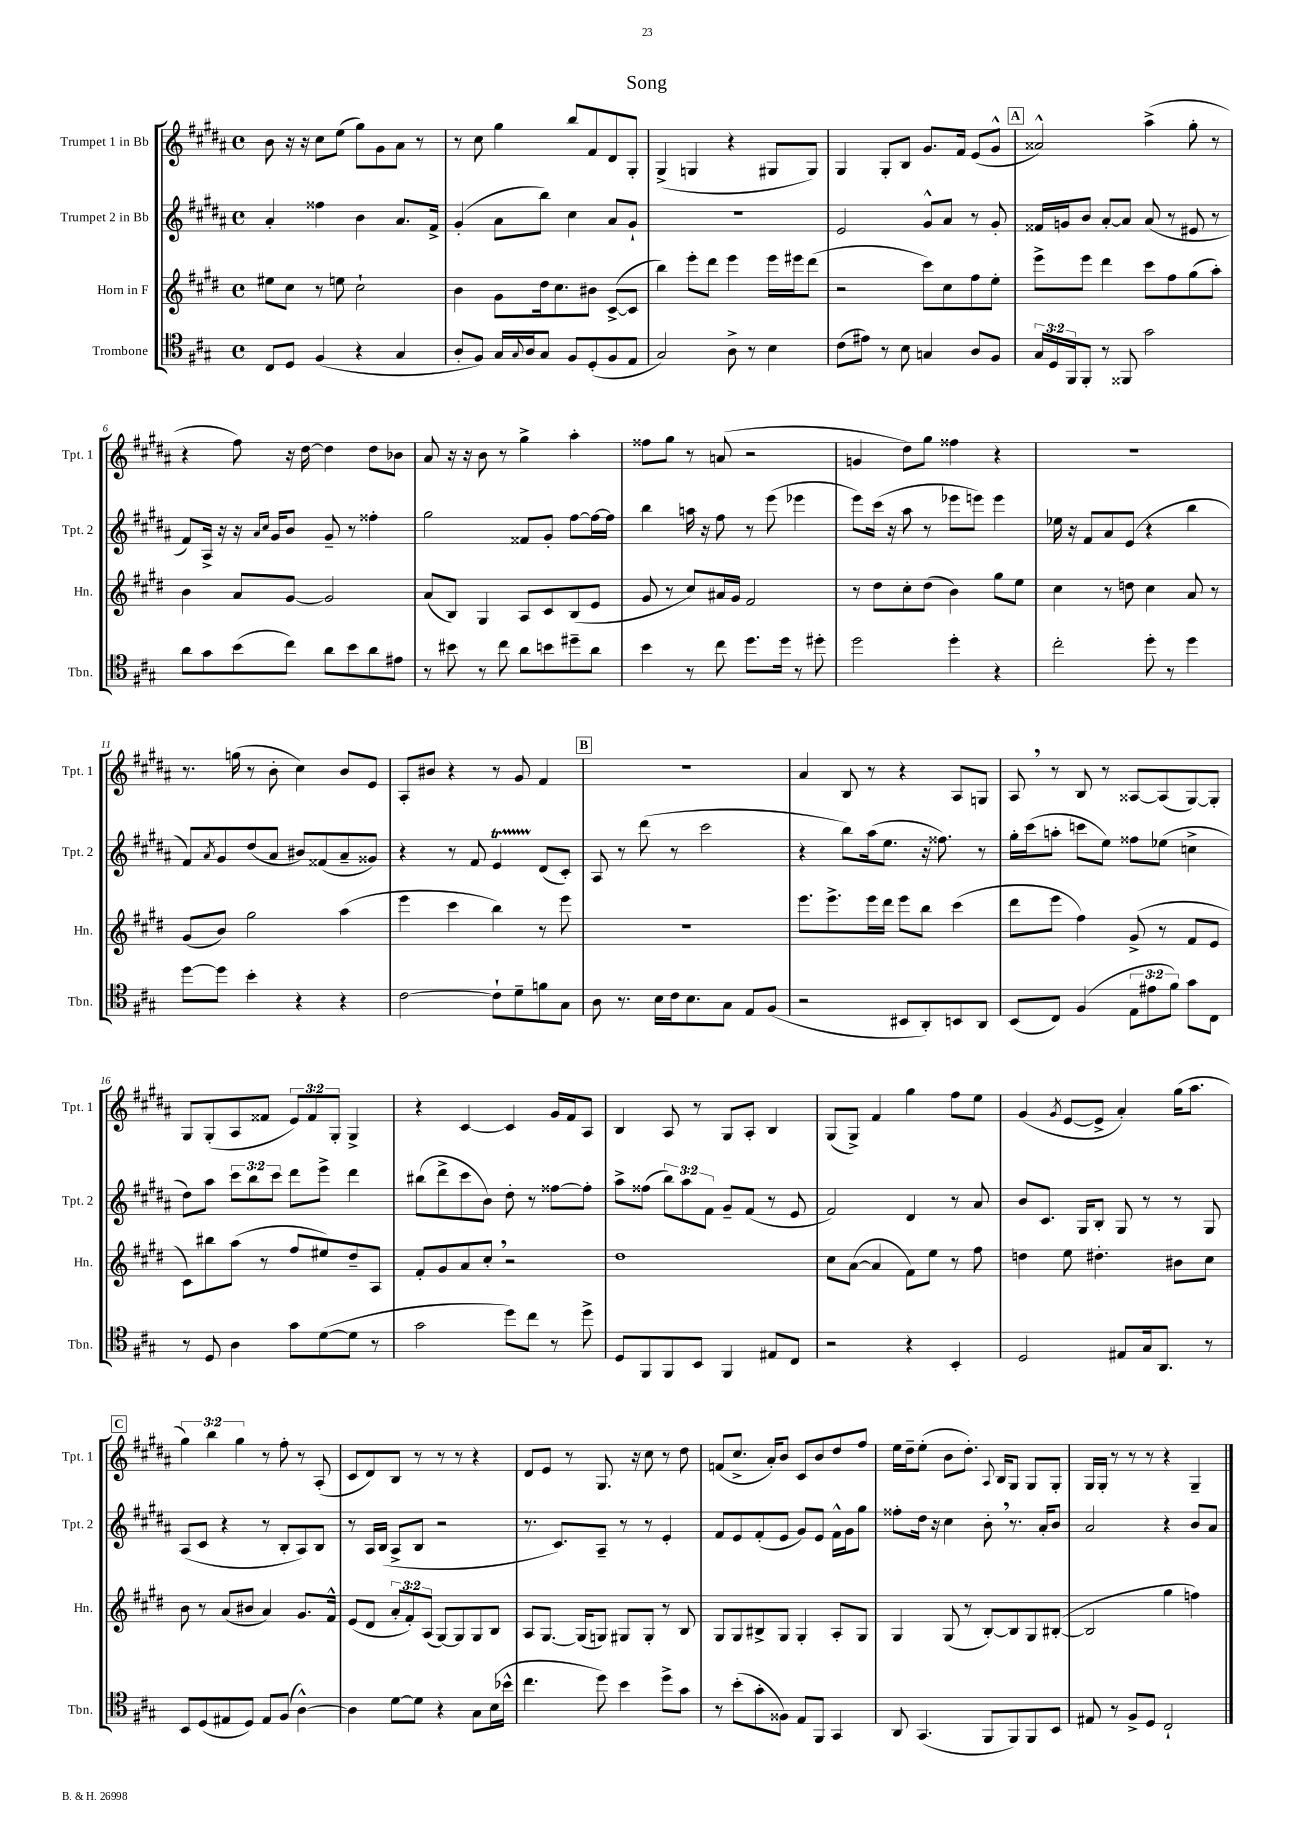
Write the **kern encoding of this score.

**kern	**kern	**kern	**kern
*part4	*part3	*part2	*part1
*staff4	*staff3	*staff2	*staff1
*I"Trombone	*I"Horn in F	*I"Trumpet 2 in Bb	*I"Trumpet 1 in Bb
*I'Tbn.	*I'Hn.	*I'Tpt. 2	*I'Tpt. 1
*clefC4	*clefG2	*clefG2	*clefG2
*k[f#c#g#]	*k[f#c#g#d#]	*k[f#c#g#d#a#]	*k[f#c#g#d#a#]
*M4/4	*M4/4	*M4/4	*M4/4
*met(c)	*met(c)	*met(c)	*met(c)
=1	=1	=1	=1
8C#/L	8ee#X\L	4a#'/	8b\
8D/J	8cc#\J	.	16r
.	.	.	16r
(4F#/	8r	4ff##X\	8cc#\L
.	8een\	.	(8ee\J
4r	2cc#`\	4b\	8gg#\L)
.	.	.	8g#\
4G#/	.	8.a#/L	8a#\J
.	.	.	8r
.	.	16f#^/Jk	.
=2	=2	=2	=2
8A'/L	4b\	(4g#'/	8r
8F#/J)	.	.	8cc#\
16G#/LL	8g#\L	8a#\L	4gg#\
8qqG#/	.	.	.
16A/J	.	.	.
8G#/J	16dd#\k	8bb\J)	.
.	8.cc#\	.	.
8F#/L	.	4cc#\	8bb/L
(8D'/	8b#X\J	.	8f#/
8F#/	([8c#^/L	8a#/L	8d#/
8E/J	8c#/J]	8g#`/J	8G#'/J
=3	=3	=3	=3
2G#/)	4bb\)	1r	(4G#^/
.	8eee'\L	.	4Gn/
.	8ddd#\J	.	.
8A^\	4eee\	.	4r
8r	.	.	.
4B\	16eee\LL	.	8G#X/L
.	16eee#X\J	.	.
.	(8ddd#\J	.	8G#/J)
=4	=4	=4	=4
(8c#\L	2r	2e/	4G#/
8e#X\J)	.	.	.
8r	.	.	8G#'/L
8B\	.	.	8B/J
4Gn/	8ccc#\L)	8g#^^/L	8.g#/L
.	8cc#\	8a#/J	.
.	.	.	16f#/Jk
8A/L	8ff#\	8r	(8e/L
8F#/J	8ee'\J	8g#'/	8g#^^/J
!!LO:REH:place=s1:t=A
=5	=5	=5	=5
24G#/LL	8eee^\L	16f##X/LL	2a##X^^/)
24D/	.	.	.
.	.	16gn/J	.
24FF#/J	.	.	.
8FF#'/J	8eee\J	8b/J	.
8r	4ddd#\	[8a#'/L	.
8FF##X/	.	8a#/J]	.
2g#\	8ccc#\L	(8a#/	(4aa#^\
.	8ff#\	8r	.
.	(8gg#\	8e#X/	8gg#'\
.	8aa'\J)	8r	8r
!!LO:LB:g=z
=6	=6	=6	=6
8a\L	4b\	8f#/L)	4r
8g#\	.	16A#^/Jk	.
.	.	16r	.
(8b\	8a/L	16r	8ff#\)
.	.	16qqa#/LL	.
.	.	16qqcc#/JJ	.
.	.	16g#/KL	.
8cc#\J)	[8g#/J	8b/J	16r
.	.	.	[16dd#\
8a\L	2g#/]	8g#~/	4dd#\]
8b\	.	8r	.
8a\	.	4ff##X'\	8dd#\L
8e#X\J	.	.	8b-X\J
=7	=7	=7	=7
8r	(8a/L	2gg#\	8a#/
8b#X\	8B/J)	.	16r
.	.	.	16r
8r	4G#/	.	8b\
8cc#\	.	.	8r
8a\L	8A/L	8f##X/L	4gg#^\
8bn\	8c#/	8g#'/J	.
8dd#X~\	(8B/	[8ff#\L	4aa#'\
8a\J	8e/J	16ff#\L_	.
.	.	16ff#\JJ]	.
=8	=8	=8	=8
4b\	8g#/	4bb\	8ff##X\L
.	8r	.	8gg#\J
8r	8cc#/L)	16aan\	8r
.	.	16r	.
8cc#\	16a#X/L	8ff#\	(8an/
.	16g#/JJ	.	.
8.dd\L	2f#/	8r	2r
.	.	(8eee\	.
16dd\Jk	.	.	.
8r	.	4eee-X\	.
8dd#X'\	.	.	.
=9	=9	=9	=9
2dd\	8r	8eee\L)	4gn/
.	8dd#\L	(16ccc#\Jk	.
.	.	16r	.
.	8cc#'\	8aa#\	8dd#\L)
.	(8dd#\J	8r	8gg#\J
4dd'\	4b\)	8eee-X\L	4ff##X\
.	.	8eeen\J)	.
4r	8gg#\L	4eee\	4r
.	8ee\J	.	.
=10	=10	=10	=10
2cc#'\	4cc#\	16ee-X\	1r
.	.	16r	.
.	.	8f#/L	.
.	8r	8a#/	.
.	8ddn\	(8e/J	.
8dd'\	4cc#\	4r	.
8r	.	.	.
4dd\	8a/	4bb\	.
.	8r	.	.
!!LO:LB:g=z
=11	=11	=11	=11
[8dd\L	(8g#/L	8f#/L)	8.r
.	.	8qa#/	.
8dd\J]	8b/J)	8g#/	.
.	.	.	(16ggn\
4b'\	2gg#\	(8dd#/	8r
.	.	8a#/J	8b'\
4r	.	8b#X/L)	4cc#\)
.	.	(8f##X/	.
4r	(4aa\	8a#~/	8b/L
.	.	8g##X/J)	8e/J
=12	=12	=12	=12
[2c#\	4eee\	4r	8A#'/L
.	.	.	8b#X/J
.	4ccc#\	8r	4r
.	.	8f#/	.
8c#`\L]	4bb\)	4eT/	8r
8d~\	.	.	8g#/
8fn\	8r	(8d#/L	4f#/
8G#\J	8eee\	8c#'/J)	.
!!LO:REH:place=s1:t=B
=13	=13	=13	=13
8A\	1r	8A#/	1r
8.r	.	8r	.
.	.	(8ddd#\	.
16B\LL	.	.	.
16c#\J	.	8r	.
8.B\	.	.	.
.	.	2ccc#\	.
8G#\J	.	.	.
8E/L	.	.	.
(8F#/J	.	.	.
=14	=14	=14	=14
2r	8.eee\L	4r	4a#/
.	8.eee^\	.	.
.	.	8bb\L)	8B/
.	16eee\L	(16aa#\k	8r
.	16ddd#\JJ	8.ee\J	.
8BB#X/L	8eee\L	.	4r
8AA'/)	8bb\J	16r	.
.	.	8.ff##X\)	.
8BBn/	(4ccc#\	.	8A#/L
8AA/J	.	8r	8Gn/J
=15	=15	=15	=15
(8BB/L	8ddd#\L	16gg#'\LL	8A#,/
.	.	(16ccc#\J	.
8C#/J)	8eee\J	8aan'\J	8r
(4F#/	4ff#\)	8cccn\L	8B/
.	.	8ee\J)	8r
12E\L	(8g#^/	8ff##X\L	[8A##X/L
12e#X\	.	.	.
.	8r	(8ee-X\J	(8A##/]
12f#\J)	.	.	.
8g#\L	8f#/L	4ccn^\	[8G#/)
8C#\J	8e/J	.	8G#'/J]
!!LO:LB:g=z
=16	=16	=16	=16
8r	8c#\L)	8dd#\L)	8G#/L
8D/	8bb#X\	8aa#\J	(8G#'/
4A\	(8aa\J	12ccc#\L	8A#/
.	.	12bb\	.
.	8r	.	8f##X/J
.	.	12ccc#\J	.
8g#\L	8ff#/L	8ddd#\L	12e/L)
.	.	.	12f##/
([8d\	8ee#X/)	8eee^\J	.
.	.	.	12G#'/J
8d\J]	8dd#~/	4ddd#\	4G#^/
8r	8A/J	.	.
=17	=17	=17	=17
2g#\	8f#'/L	(8bb#X\L	4r
.	8g#/	8ddd#^\	.
.	8a/	8ccc#\	[4c#/
.	8cc#',/J	8b\J)	.
8dd\L)	2r	8dd#'\	4c#/]
8cc#\J	.	8r	.
8r	.	[8ff##X\L	16g#/LL
.	.	.	16f#/J
8dd^\	.	8ff##'\J]	8A#/J
=18	=18	=18	=18
8D/L	1dd#	8aa#^\L	4B/
8FF#/	.	(8ff##X\J	.
8FF#/	.	12bb\L)	8A#/
.	.	12aa#\	.
8BB/J	.	.	8r
.	.	12f#\J	.
4FF#/	.	8g#~/L	8G#/L
.	.	(8f#/J	8A#'/J
8E#X/L	.	8r	4B/
8C#/J	.	8e/	.
=19	=19	=19	=19
2r	8cc#\L	2f#/)	(8G#/L
.	([8a\J	.	8G#^/J)
.	4a/]	.	4f#/
4r	8f#\L)	4d#/	4gg#\
.	8ee\J	.	.
4BB'/	8r	8r	8ff#\L
.	8ff#\	8a#/	8ee\J
=20	=20	=20	=20
2D/	4ddn\	8b/L	(4g#/
.	.	8.c#/J	.
.	.	.	8qg#/
.	8ee\	.	[8e/L
.	.	16G#/KL	.
.	4.dd#X'\	8B'/J	8e^/J]
8E#X/L	.	8G#/	4a#'/)
16G#/k	.	8r	.
8.AA/J	.	.	.
.	8b#X\L	8r	(16gg#\KL
.	.	.	8.aa#\J
8r	8cc#\J	8G#/	.
!!LO:LB:g=z
!!LO:REH:place=s1:t=C
=21	=21	=21	=21
8BB/L	8b\	(8A#/L	6gg#\)
(8D/	8r	8c#/J	.
.	.	.	6bb\
8E#X/	(8a/L	4r	.
.	.	.	6gg#\
8D/J)	8b#X/J	.	.
8E#/L	4a/)	8r	8r
(8F#/J	.	8B'/L	8ff#'\
[4A^^\)	8.g#/L	8A#/)	8r
.	.	8B/J	(8A#'/
.	16f#^^/Jk	.	.
=22	=22	=22	=22
4A\]	(8e/L	8r	8c#/L
.	8d#/J	16A#/LL	8d#/)
.	.	(16B/JJ	.
[8d\L	12a'/L	8A#^/L	8B/J
.	12f#'/)	.	.
8d\J]	.	8B/J	8r
.	(12A/J	.	.
4r	[8G#/L)	2r	8r
.	8G#/]	.	8r
8G#\L	8G#/	.	4r
(16B\L	8B/J	.	.
16b-X^^\JJ	.	.	.
=23	=23	=23	=23
4.cc#\	8A/L	8.r	8d#/L
.	[8.G#/J	.	8e/J
.	.	8.c#/L)	.
.	.	.	8r
.	(16G#/KL]	.	.
8dd\)	8Gn/J)	8A#~/J	8.G#/
4b\	8G#X/L	8r	.
.	.	.	16r
.	8G#'/J	8r	8cc#\
8dd^\L	8r	4e'/	8r
8g#\J	8B/	.	8dd#\
=24	=24	=24	=24
8r	8G#/L	8f#/L	(8fn/L
(8b'\L	8G#/	8e/	8.cc#^/J
8g#'\	8B#X^/	(8f#'/	.
.	.	.	16a#'/KL)
8F##X\J)	8G#/J	8e/J	8b/J
8E/L	4G#'/	8g#/L)	8c#/L
8FF#/J	.	8e/J	8b/
4GG#/	8A'/L	16f#^^\LL	8dd#/
.	.	16g#\J	.
.	8G#/J	8gg#\J	8ff#/J
=25	=25	=25	=25
8AA/	4G#/	8ff##X'\L	16ee\LL
.	.	.	16dd#~\J
(4.GG#/	.	16dd#\Jk	(8ee'\J
.	.	16r	.
.	(8G#/	4cc#\	8b\L
.	8r	.	8.dd#'\J)
8FF#/L	[8B'/L)	8b',\	.
.	.	.	8qqA#/
.	.	.	16B/KL
8FF#/)	8B/]	8.r	8G#/J
8FF#/	8G#/	.	8G#/L
.	.	16a#'/KL	.
8BB/J	([8B#X'/J	8b/J	8G#'/J
=26	=26	=26	=26
8E#X/	2B#/]	2a#/	16G#/LL
.	.	.	16G#'/JJ
8r	.	.	8r
8F#^/L	.	.	8r
8D/J	.	.	8r
2C#`/	4gg#\	4r	4r
.	4ffn\)	8b/L	4G#~/
.	.	8a#/J	.
==	==	==	==
*-	*-	*-	*-
